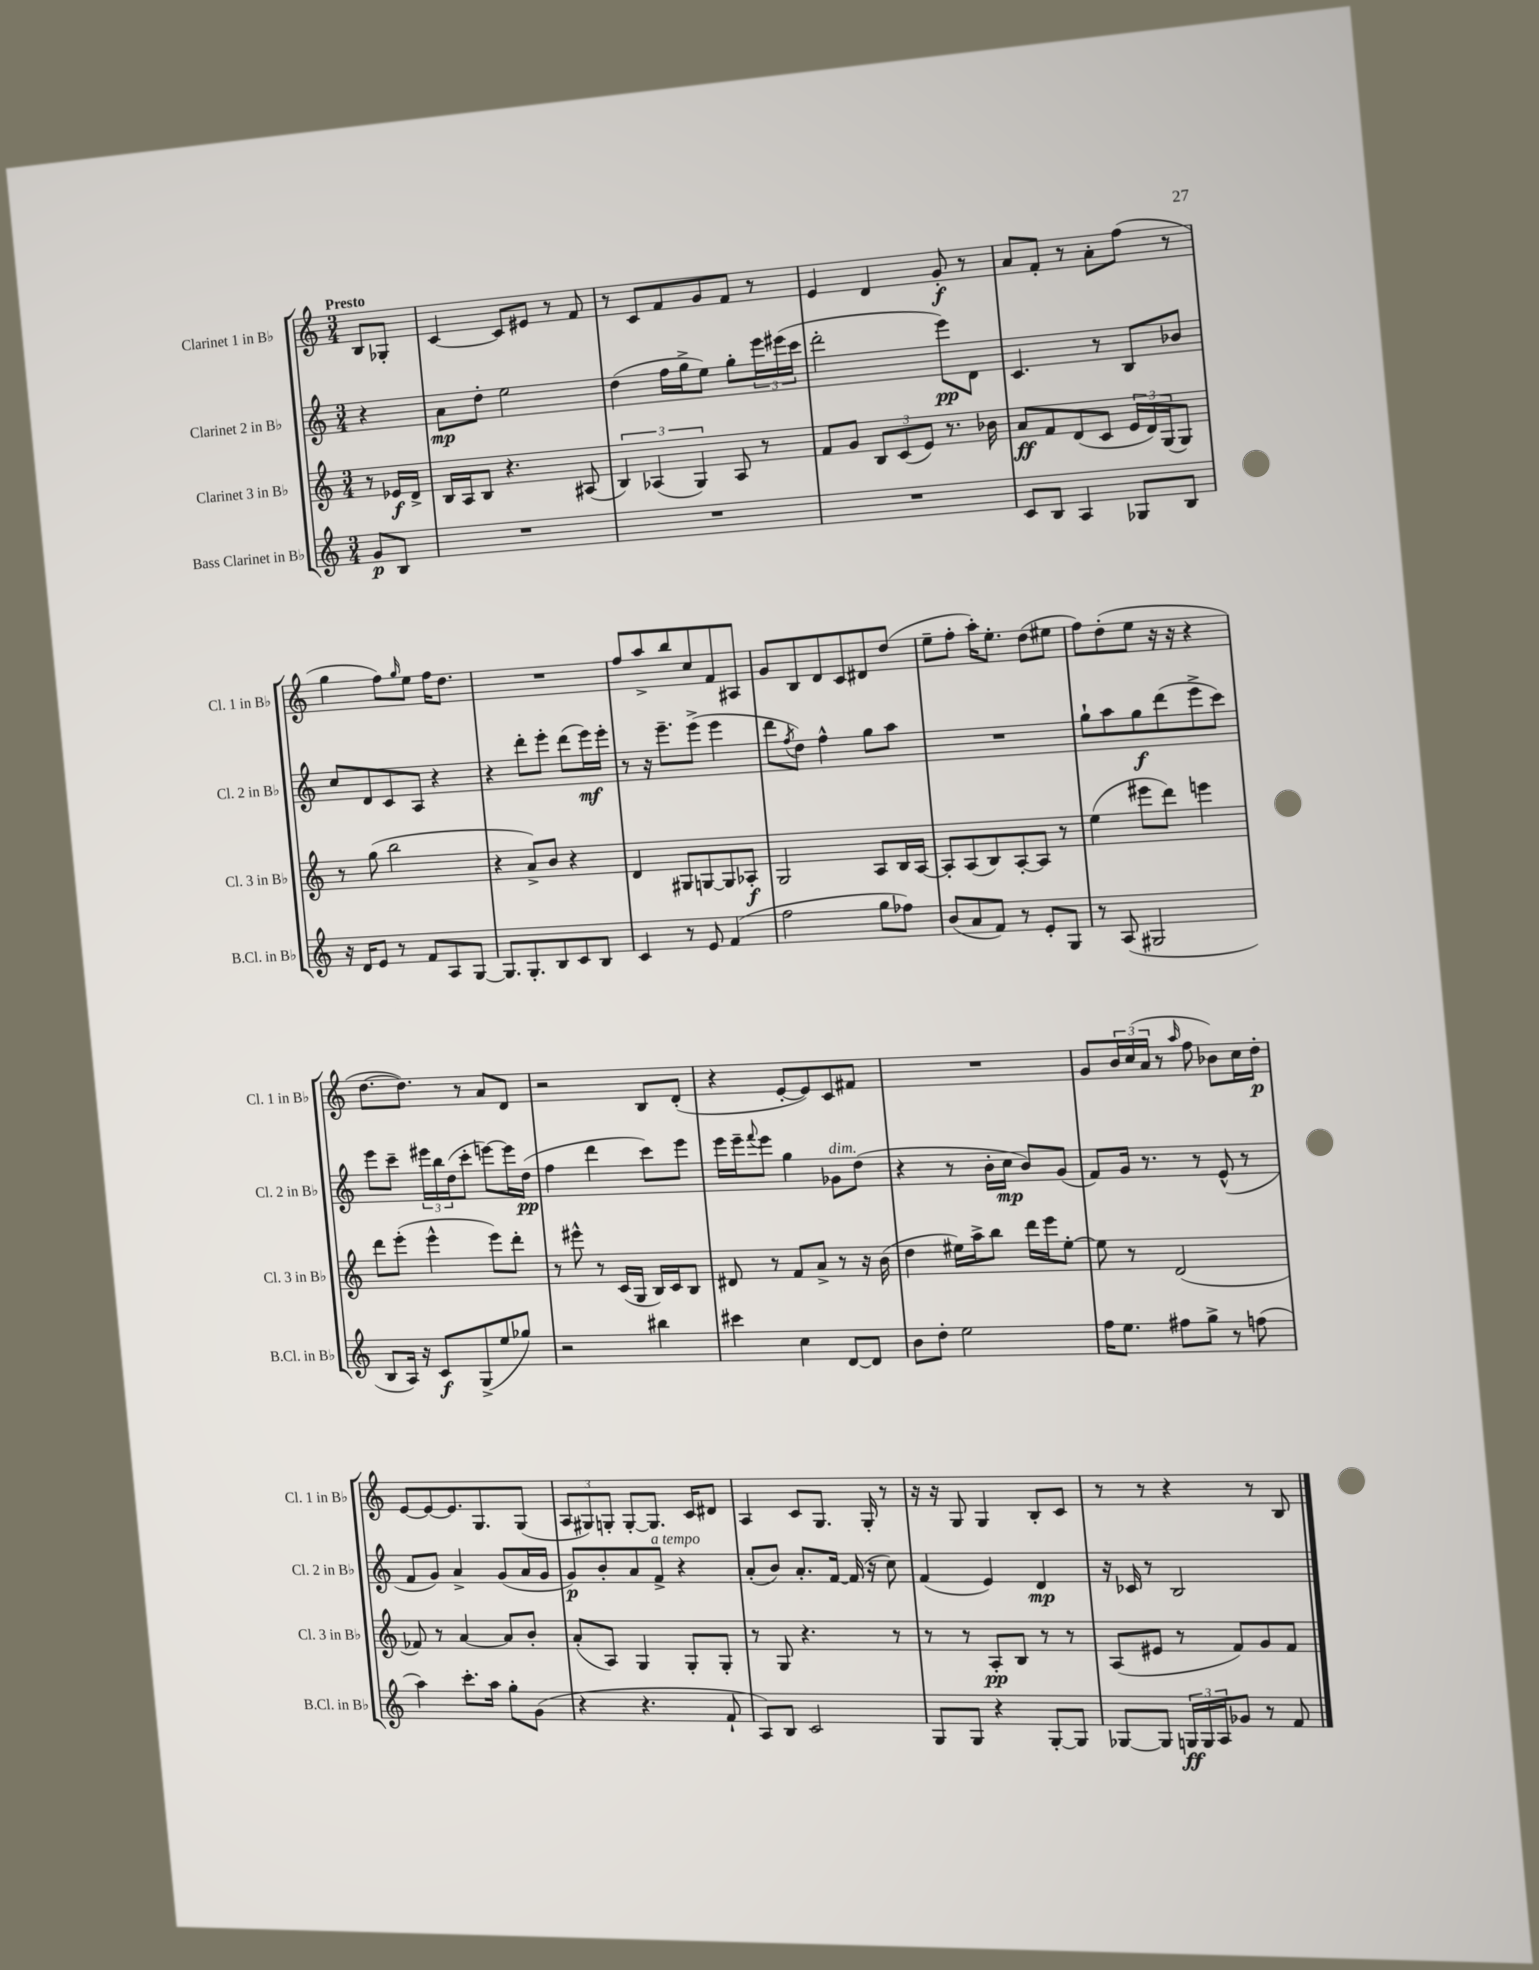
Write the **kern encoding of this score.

**kern	**dynam	**kern	**dynam	**kern	**dynam	**kern	**dynam
*part4	*part4	*part3	*part3	*part2	*part2	*part1	*part1
*staff4	*staff4	*staff3	*staff3	*staff2	*staff2	*staff1	*staff1
*I"Bass Clarinet in B♭	*	*I"Clarinet 3 in B♭	*	*I"Clarinet 2 in B♭	*	*I"Clarinet 1 in B♭	*
*I'B.Cl. in B♭	*	*I'Cl. 3 in B♭	*	*I'Cl. 2 in B♭	*	*I'Cl. 1 in B♭	*
*clefG2	*	*clefG2	*	*clefG2	*	*clefG2	*
*k[]	*	*k[]	*	*k[]	*	*k[]	*
*M3/4	*	*M3/4	*	*M3/4	*	*M3/4	*
=	=	=	=	=	=	=	=
!	!	!	!	!	!	!LO:TX:a:B:t=Presto	!
8g/L	p	8r	.	4r	.	8B/L	.
8B/J	.	16e-X/LL	f	.	.	8G-X'/J	.
.	.	16d^/JJ	.	.	.	.	.
=1	=1	=1	=1	=1	=1	=1	=1
2.r	.	16B/LL	.	8a\L	mp	[4c/	.
.	.	16A/J	.	.	.	.	.
.	.	8B/J	.	8dd'\J	.	.	.
.	.	4.r	.	2ee\	.	8c/L]	.
.	.	.	.	.	.	8e#X/J	.
.	.	.	.	.	.	8r	.
.	.	(8A#X/	.	.	.	8f/	.
=2	=2	=2	=2	=2	=2	=2	=2
2.r	.	6B/)	.	(4dd\	.	8r	.
.	.	.	.	.	.	8c/L	.
.	.	(6A-X/	.	.	.	.	.
.	.	.	.	16ff\LL	.	8f/	.
.	.	.	.	16gg^\J	.	.	.
.	.	6G/)	.	.	.	.	.
.	.	.	.	8ee\J)	.	8g/	.
.	.	8A-/	.	8gg'\L	.	8f/J	.
.	.	8r	.	24eee\L	.	8r	.
.	.	.	.	(24eee#X\	.	.	.
.	.	.	.	24ccc\JJ	.	.	.
=3	=3	=3	=3	=3	=3	=3	=3
2.r	.	8f/L	.	2ddd'\	.	4e/	.
.	.	8g/J	.	.	.	.	.
.	.	12B/L	.	.	.	4d/	.
.	.	(12c/	.	.	.	.	.
.	.	12e/J)	.	.	.	.	.
.	.	8.r	.	8eee\L)	pp	8g'/	f
.	.	.	.	8d\J	.	8r	.
.	.	16b-X\	.	.	.	.	.
=4	=4	=4	=4	=4	=4	=4	=4
8c/L	.	8a/L	ff	4.c/	.	8a/L	.
8B/J	.	8f/	.	.	.	8f'/J	.
4A/	.	(8d/	.	.	.	8r	.
.	.	8c/J	.	8r	.	8a'\L	.
8G-X/L	.	24e/LL	.	8B/L	.	(8ff\J	.
.	.	24d/)	.	.	.	.	.
.	.	(24G/J	.	.	.	.	.
8B/J	.	8G/J)	.	8b-X/J	.	8r	.
!!LO:LB:g=z
=5	=5	=5	=5	=5	=5	=5	=5
16r	.	8r	.	8cc/L	.	4gg\	.
16d/KL	.	.	.	.	.	.	.
8e/J	.	(8gg\	.	8d/	.	.	.
8r	.	2bb\	.	8c/	.	8ff\L)	.
.	.	.	.	.	.	16qqgg/	.
8f/L	.	.	.	8A/J	.	8ee\J	.
8A/	.	.	.	4r	.	16ff\KL	.
.	.	.	.	.	.	8.dd\J	.
[8G/J	.	.	.	.	.	.	.
=6	=6	=6	=6	=6	=6	=6	=6
8.G/L]	.	4r	.	4r	.	2.r	.
8.G'/	.	.	.	.	.	.	.
.	.	8a^/L)	.	8ddd'\L	.	.	.
8B/	.	8b/J	.	8eee'\J	.	.	.
8c/	.	4r	.	(8ddd\L	.	.	.
8B/J	.	.	.	16eee\L)	mf	.	.
.	.	.	.	16eee'\JJ	.	.	.
=7	=7	=7	=7	=7	=7	=7	=7
4c/	.	4d/	.	8r	.	8ff/L	.
.	.	.	.	16r	.	8aa^/	.
.	.	.	.	8.eee~\L	.	.	.
8r	.	8G#X/L	.	.	.	8bb/	.
8e/	.	[8Gn/	.	(8eee^\J	.	8cc/	.
(4f/	.	8G/]	.	4eee\	.	8f/	.
.	.	8A-X'/J	f	.	.	8A#X/J	.
=8	=8	=8	=8	=8	=8	=8	=8
2ff\	.	2G/	.	8ddd\L	.	8g/L	.
.	.	.	.	8qff/	.	.	.
.	.	.	.	8dd\J)	.	8B/	.
.	.	.	.	4ff^^\	.	8d/	.
.	.	.	.	.	.	8c/	.
8gg\L	.	8A/L	.	8gg\L	.	8d#X/	.
8ff-X\J)	.	16B/L	.	8aa\J	.	(8dd/J	.
.	.	[16A/JJ	.	.	.	.	.
=9	=9	=9	=9	=9	=9	=9	=9
(8b/L	.	8A'/L]	.	2.r	.	8ee~\L	.
8a/	.	(8A/	.	.	.	8ff'\J	.
8f/J)	.	8B/)	.	.	.	16aa'\KL)	.
.	.	.	.	.	.	8.ee'\J	.
8r	.	[8A'/	.	.	.	.	.
8e'/L	.	8A/J]	.	.	.	(8dd\L	.
8G/J	.	8r	.	.	.	8ee#X\J	.
=10	=10	=10	=10	=10	=10	=10	=10
8r	.	(4ee\	.	8gg`\L	.	8ff\L)	.
(8A/	.	.	.	8aa\	.	(8dd'\	.
2G#X/	.	8eee#X\L	.	8gg\	f	8ee\J	.
.	.	8ddd\J)	.	(8ddd\	.	16r	.
.	.	.	.	.	.	16r	.
.	.	4eeen\	.	8eee^\	.	4r	.
.	.	.	.	8ccc\J)	.	.	.
!!LO:LB:g=z
=11	=11	=11	=11	=11	=11	=11	=11
8B/L	.	8ddd\L	.	8eee\L	.	[8.dd\L	.
16A/Jk)	.	(8eee'\J	.	8ccc~\J	.	.	.
16r	.	.	.	.	.	8.dd\J])	.
8c/L	f	4eee^^\	.	24eee#X\LL	.	.	.
.	.	.	.	24bb\	.	.	.
.	.	.	.	(24dd\J	.	.	.
(8G^/	.	.	.	8ccc'\J	.	8r	.
8ee/	.	8eee\L)	.	[8eeen\L)	.	8a/L	.
8gg-X/J)	.	8ddd'\J	.	16eee\L]	.	8d/J	.
.	.	.	.	(16dd\JJ	pp	.	.
=12	=12	=12	=12	=12	=12	=12	=12
2r	.	8r	.	4ff\	.	2r	.
.	.	8eee#X^^\	.	.	.	.	.
.	.	8r	.	4ddd\	.	.	.
.	.	(16c/LL	.	.	.	.	.
.	.	16G/JJ	.	.	.	.	.
4bb#X\	.	16B/LL)	.	8ccc\L)	.	8B/L	.
.	.	16c/J	.	.	.	.	.
.	.	8B/J	.	8eee\J	.	(8d'/J	.
=13	=13	=13	=13	=13	=13	=13	=13
4ccc#X\	.	8d#X/	.	16eee\LL	.	4r	.
.	.	.	.	16eee~\J	.	.	.
.	.	.	.	8qqfff/	.	.	.
.	.	8r	.	8eee\J	.	.	.
4cc\	.	8f/L	.	4gg\	.	[8e'/L	.
.	.	8a^/J	.	.	.	8e/])	.
!	!	!	!	!LO:TX:a:i:t=dim.	!	!	!
[8d/L	.	8r	.	8g-X\L	.	8c/	.
8d/J]	.	16r	.	(8dd\J	.	8f#X/J	.
.	.	(16b\	.	.	.	.	.
=14	=14	=14	=14	=14	=14	=14	=14
8b\L	.	4dd\	.	4r	.	2.r	.
8dd'\J	.	.	.	.	.	.	.
2ee\	.	16ee#X\LL)	.	8r	.	.	.
.	.	16aa^\J	.	.	.	.	.
.	.	8bb\J	.	16b'\LL	.	.	.
.	.	.	.	16cc\JJ	mp	.	.
.	.	16ddd\LL	.	8b/L)	.	.	.
.	.	16eee\J	.	.	.	.	.
.	.	[8ee#'\J	.	(8g/J	.	.	.
=15	=15	=15	=15	=15	=15	=15	=15
16ff\KL	.	8ee#\]	.	8f/L)	.	8g/L	.
8.ee\J	.	.	.	.	.	.	.
.	.	8r	.	16g/Jk	.	24b/L	.
.	.	.	.	.	.	(24cc/	.
.	.	.	.	8.r	.	.	.
.	.	.	.	.	.	24a/JJ	.
8ff#X\L	.	(2d/	.	.	.	8r	.
.	.	.	.	.	.	16qqaa/	.
8gg^\J	.	.	.	8r	.	8ff\	.
8r	.	.	.	(8e^^/	.	8b-X\L)	.
(8ffn\	.	.	.	8r	.	16cc\L	.
.	.	.	.	.	.	16dd'\JJ	p
!!LO:LB:g=z
=16	=16	=16	=16	=16	=16	=16	=16
4aa\)	.	8f-X/)	.	8f/L	.	[8e/L	.
.	.	8r	.	8g/J)	.	8e/_	.
8.ccc'\L	.	[4a/	.	4a^/	.	8.e/]	.
16aa\Jk	.	.	.	.	.	8.G/	.
8gg'\L	.	8a/L]	.	(8g/L	.	.	.
(8g\J	.	8b'/J	.	16a/L	.	(8G/J	.
.	.	.	.	16g/JJ	.	.	.
=17	=17	=17	=17	=17	=17	=17	=17
4r	.	(8a'/L	.	8g/L)	p	12A/L	.
.	.	.	.	.	.	12G#X/)	.
.	.	8A/J)	.	8b'/	.	.	.
.	.	.	.	.	.	12Gn'/J	.
4.r	.	4G/	.	8a/	.	[8G'/L	.
!	!	!	!	!LO:TX:a:i:t=a tempo	!	!	!
.	.	.	.	8f^/J	.	8.G/J]	.
.	.	8G'/L	.	4r	.	.	.
.	.	.	.	.	.	16c/KL	.
8f`/	.	8G'/J	.	.	.	8d#X/J	.
=18	=18	=18	=18	=18	=18	=18	=18
8A/L)	.	8r	.	(8a'/L	.	4A/	.
8B/J	.	8G/	.	8b/J)	.	.	.
2c/	.	4.r	.	8.a'/L	.	8c/L	.
.	.	.	.	.	.	8.G/J	.
.	.	.	.	[16f/Jk	.	.	.
.	.	.	.	(16f/]	.	.	.
.	.	.	.	16r	.	16G'/	.
.	.	8r	.	8cc\)	.	8r	.
=19	=19	=19	=19	=19	=19	=19	=19
8G/L	.	8r	.	(4f/	.	16r	.
.	.	.	.	.	.	16r	.
8G/J	.	8r	.	.	.	8G/	.
4r	.	8A'/L	pp	4e/)	.	4G/	.
.	.	8B/J	.	.	.	.	.
[8G'/L	.	8r	.	4d/	mp	8B'/L	.
8G/J]	.	8r	.	.	.	8c/J	.
=20	=20	=20	=20	=20	=20	=20	=20
[8G-X/L	.	(8A/L	.	16r	.	8r	.
.	.	.	.	16c-X/	.	.	.
8G-/J]	.	8e#X/J	.	8r	.	8r	.
24Gn/LL	ff	8r	.	2B/	.	4r	.
24G/	.	.	.	.	.	.	.
24A/J	.	.	.	.	.	.	.
8g-X/J	.	8f/L)	.	.	.	.	.
8r	.	8g/	.	.	.	8r	.
8f/	.	8f/J	.	.	.	8B/	.
==	==	==	==	==	==	==	==
*-	*-	*-	*-	*-	*-	*-	*-
